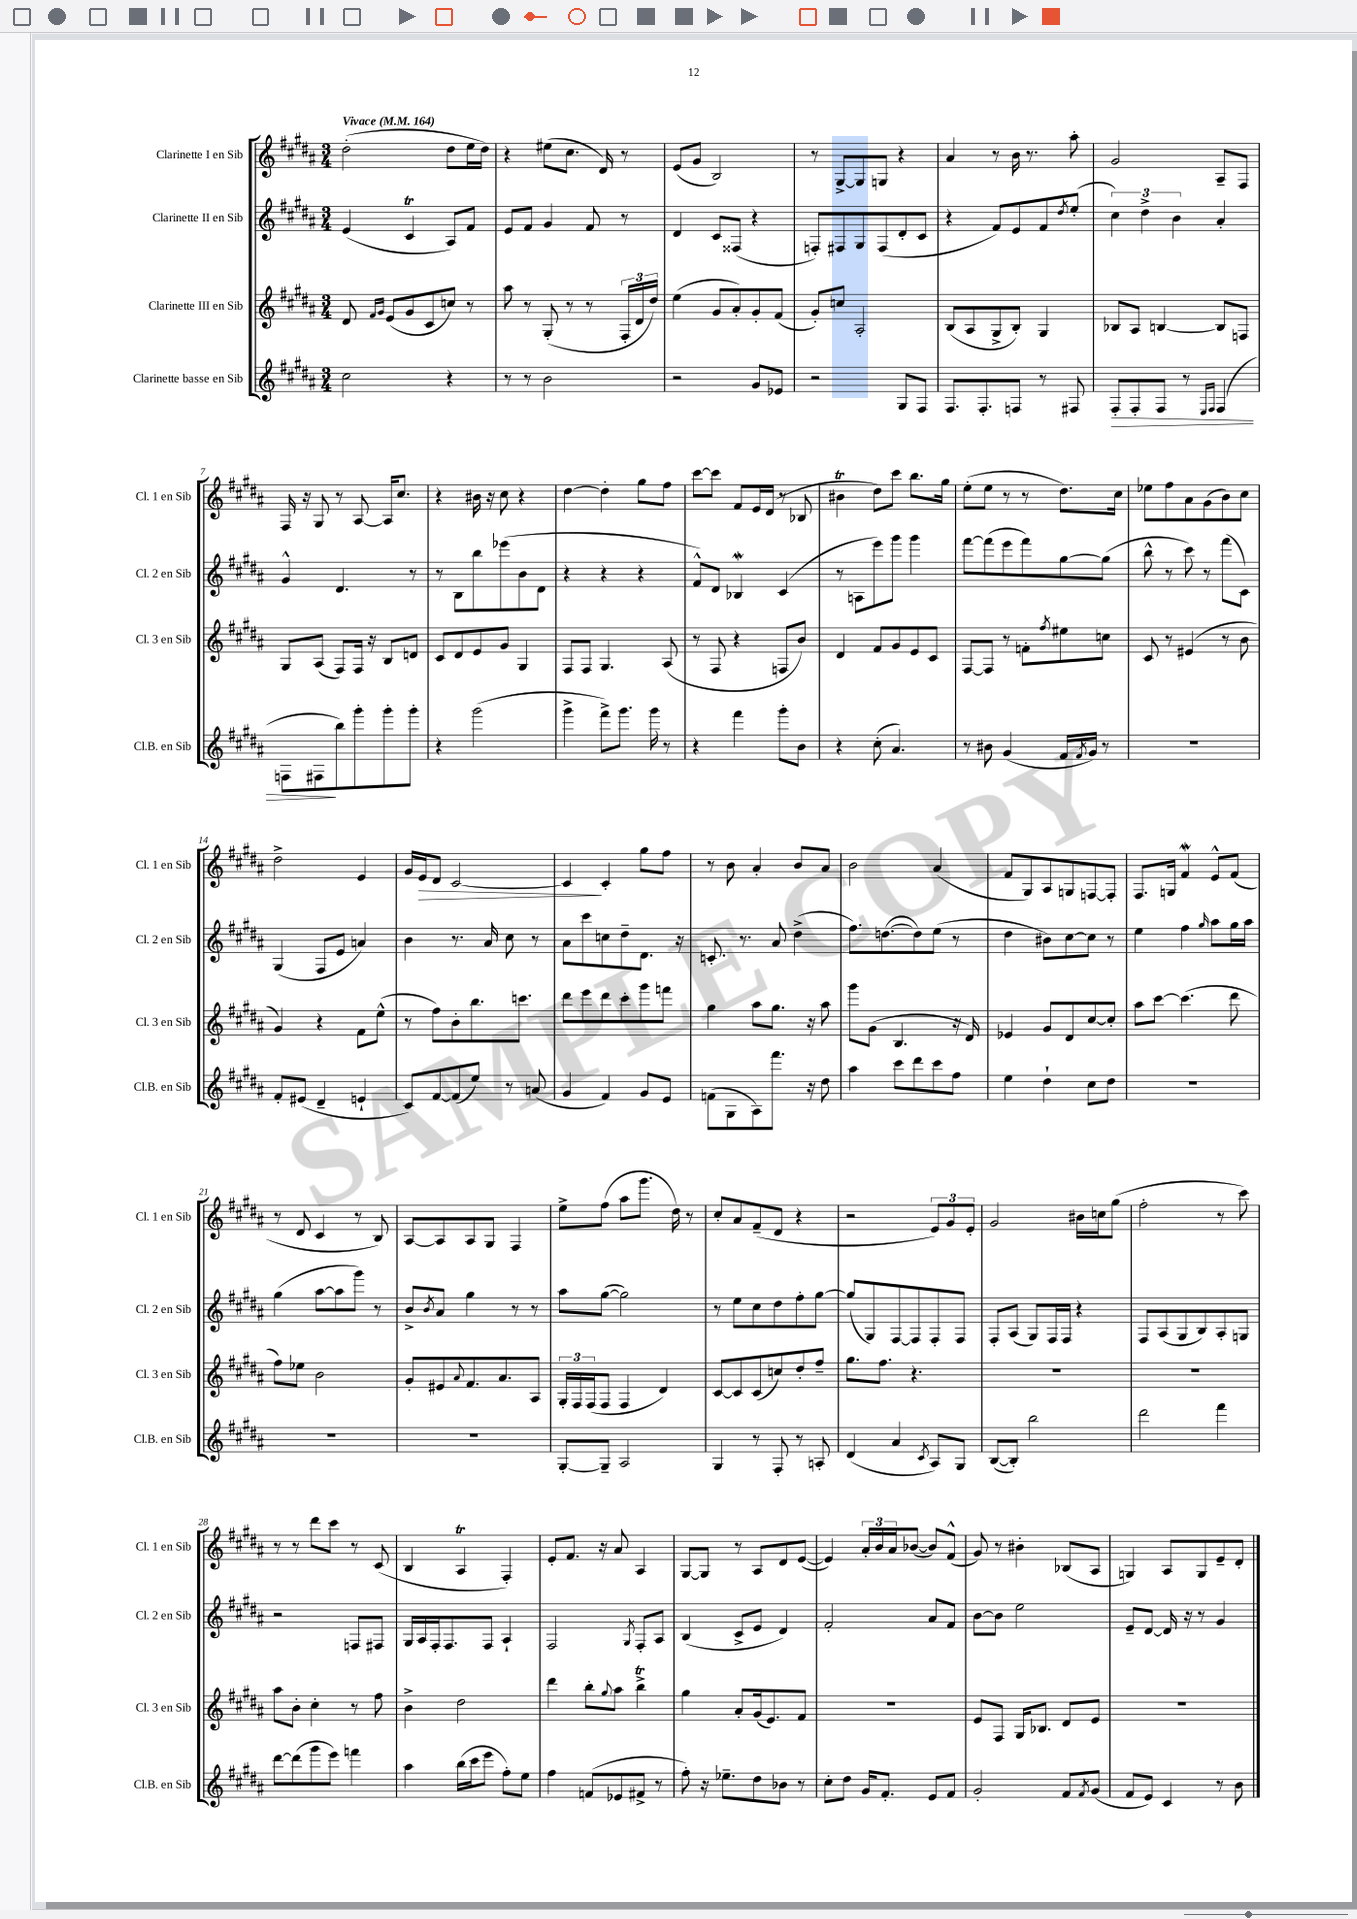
<<
\new StaffGroup <<
\new Staff = "s0" \with { instrumentName = "Clarinette I en Sib" shortInstrumentName = "Cl. 1 en Sib" } {
    \clef treble \key b \major \numericTimeSignature \time 3/4 \tempo "Vivace" 4 = 164
    dis''2-.( dis''8 e''16 dis''16) |
    r4 eis''8( cis''8. dis'16) r8 |
    e'8( gis'8 b2) |
    r8 gis8~-> gis8 g8 r4 |
    ais'4 r8 b'16 r8. ais''8-. |
    gis'2 ais8-- fis8 |
    fis16 r16 gis8 r8 ais8~ ais16 cis''8. |
    r4 bis'16 r16 cis''8 r4 |
    dis''4~ dis''4-. gis''8 fis''8 |
    cis'''8~ cis'''8 fis'8 e'16 dis'16( r8 bes8 |
    bis'4\trill dis''8) cis'''8 b''8. gis''16 |
    e''8-.( e''8 r8 r8 dis''8.) cis''16 |
    ees''8 fis''8 ais'8 gis'8( b'8) cis''8 |
    dis''2-> e'4 |
    gis'16 e'16\> dis'8 cis'2~ |
    cis'4\! cis'4-. gis''8 fis''8 |
    r8 b'8 ais'4-. b'8 ais'8 |
    b'2 ais'4( |
    fis'8 gis8) ais8 g8 f8~ f8-. |
    fis8. g16 fis'4\mordent e'8-^ fis'8( |
    r8 dis'8 cis'4 r8 b8) |
    ais8~ ais8 ais8 gis8 fis4 |
    e''8-> fis''8( ais''8 gis'''8. dis''16) r8 |
    cis''8-. ais'8 fis'8--( dis'8 r4 |
    r2 \tuplet 3/2 { e'8) gis'8 e'8-. } |
    gis'2 bis'16 c''16 gis''8( |
    fis''2-. r8 cis'''8) |
    r8 r8 dis'''8 cis'''8 r8 cis'8( |
    b4 ais4\trill fis4-.) |
    e'8-. fis'8. r16 ais'8 ais4 |
    gis8~ gis8 r8 ais8 dis'8 e'8~( |
    e'4) \tuplet 3/2 { ais'16-. b'16 ais'16 } bes'8~( bes'8) fis'8-^( |
    gis'8) r8 bis'4-. bes8( ais8 |
    g4) ais8 g8 e'8-- dis'8-. \bar "|." |
}
\new Staff = "s1" \with { instrumentName = "Clarinette II en Sib" shortInstrumentName = "Cl. 2 en Sib" } {
    \clef treble \key b \major \numericTimeSignature \time 3/4
    e'4( cis'4\trill ais8) fis'8 |
    e'8 fis'8 gis'4 fis'8 r8 |
    dis'4 cis'8 fisis8( r4 |
    f8-.) fis8 gis8 fis8( dis'8-. cis'8 |
    r4 fis'8) e'8 fis'8 \acciaccatura { dis''8 } e''8-.( |
    \tuplet 3/2 { cis''4) dis''4-> b'4 } ais'4-. |
    gis'4-^ dis'4. r8 |
    r8 b8 b''8 ees'''8( b'8 dis'8 |
    r4 r4 r4 |
    fis'8-^) dis'8 bes4\mordent cis'4( |
    r8 a8 e'''8) gis'''8 gis'''4 |
    fis'''8~ fis'''8( e'''8 fis'''8) gis''8~ gis''8( |
    b''8-^ r8 cis'''8) r8 fis'''8( cis'8) |
    gis4( fis8 e'8 a'4) |
    b'4 r8. ais'16 cis''8 r8 |
    ais'8 cis'''8 c''8 dis''8-- dis'8. r16 |
    c'8.-. r8. ais'8 dis''4->( |
    fis''8.) d''8.~( d''8) e''8( r8 |
    dis''4 bis'8) cis''8~ cis''8 r8 |
    e''4 fis''4 \grace { gis''16 } ais''8 gis''16 ais''16 |
    gis''4( ais''8~ ais''8 gis'''8) r8 |
    b'8-> \acciaccatura { b'8 } ais'8 gis''4 r8 r8 |
    ais''8 gis''8~( gis''2) |
    r8 e''8 cis''8 dis''8 fis''8-. gis''8~ |
    gis''8( gis8) fis8~ fis8 fis8-. fis8 |
    fis8-. ais8( gis8) fis16 fis16 r4 |
    fis8 ais8( gis8 b8) ais8-. g8 |
    r2 f8 fis8 |
    gis16 ais16 fis16-. fis8. fis8 ais4-! |
    fis2 \acciaccatura { gis8 } fis8-. ais8 |
    b4( cis'8-> e'8 dis'4) |
    fis'2-. ais'8 fis'8 |
    b'8~ b'8 e''2 |
    e'8-- dis'8~ dis'16 r16 r8 gis'4 \bar "|." |
}
\new Staff = "s2" \with { instrumentName = "Clarinette III en Sib" shortInstrumentName = "Cl. 3 en Sib" } {
    \clef treble \key b \major \numericTimeSignature \time 3/4
    dis'8 \grace { fis'16 gis'16 } e'8( gis'8 cis'8 c''8) r8 |
    ais''8 r8 gis8-.( r8 r8 \tuplet 3/2 { fis16-. dis'16 dis''16) } |
    e''4( gis'8 ais'8-.) gis'8-. fis'8( |
    gis'8-.) c''8 ais2-. |
    b8( ais8 gis8-> b8-.) gis4 |
    bes8 ais8 b4~ b8 f8 |
    gis8 ais8( fis8) fis16 r16 b8 d'8 |
    cis'8 dis'8 e'8 gis'8 gis4 |
    fis8 fis8 gis4. ais8( |
    r8 fis8 r4 f8 b'8) |
    dis'4 fis'8 gis'8 e'8 cis'8 |
    fis8~ fis8 r8 f'8-. \acciaccatura { fis''8 } eis''8 c''8 |
    cis'8 r8 eis'4( r8 b'8 |
    gis'4) r4 fis'8 e''8-^( |
    r8 fis''8) b'8-. b''8. c'''8. |
    dis'''8 e'''8 dis'''8 cis'''8-. gis'''8 f'''8 |
    gis''4 ais''8 gis''8. r16 ais''8 |
    gis'''8 gis'8( b4. r16 dis'16) |
    ees'4 gis'8 dis'8 cis''8~ cis''8-. |
    ais''8 cis'''8~ cis'''4.( dis'''8 |
    fis''8) ees''8 b'2 |
    gis'8-. eis'8 \appoggiatura { ais'8 } fis'8. ais'8. ais8 |
    \tuplet 3/2 { gis16-. fis16 fis16( } fis8 fis4 dis'4) |
    cis'8~ cis'8 cis'8( c''8) dis''8-. fis''8-- |
    gis''8. fis''8. r4. |
    R2. |
    R2. |
    ais''8 b'8-. cis''4-. r8 fis''8 |
    b'4-> dis''2 |
    dis'''4 b''8-. \appoggiatura { gis''8 } ais''8 b''4->\trill |
    gis''4 ais'8-. gis'16( e'8.) fis'8 |
    R2. |
    e'8 fis8 gis16 bes8. dis'8 e'8 |
    R2. \bar "|." |
}
\new Staff = "s3" \with { instrumentName = "Clarinette basse en Sib" shortInstrumentName = "Cl.B. en Sib" } {
    \clef treble \key b \major \numericTimeSignature \time 3/4
    cis''2 r4 |
    r8 r8 b'2 |
    r2 gis'8 ees'8 |
    r2 gis8 fis8 |
    fis8. fis8.-. f8 r8 fis8 |
    fis8-.\> fis8-. fis8 r8 \grace { e16 fis16 } fis4( |
    f8 fis8\! b''8) gis'''8-. gis'''8-. gis'''8-. |
    r4 gis'''2( |
    gis'''4-> fis'''8->) gis'''8. gis'''16 r8 |
    r4 fis'''4 gis'''8-. b'8 |
    r4 cis''8-.( ais'4.) |
    r8 bis'8 gis'4( fis'16 \acciaccatura { fis'8 } gis'16) r8 |
    R2. |
    fis'8-. eis'8( dis'4-- e'4-! |
    cis'8) fis'8~ fis'8( e''8) r8 a'8( |
    gis'4 fis'4) gis'8 e'8 |
    f'8( gis8 ais8) fis'''8. r16 dis''8 |
    ais''4 cis'''8 dis'''8 cis'''8 fis''8 |
    e''4 dis''4-! cis''8 dis''8 |
    R2. |
    R2. |
    R2. |
    gis8~-. gis8-- ais2 |
    gis4 r8 fis8-. r8 a8-. |
    dis'4( ais'4 \acciaccatura { cis'8 } ais8) gis8 |
    b8~( b8-.) b''2 |
    dis'''2 fis'''4 |
    dis'''8~ dis'''8( gis'''8 e'''8) f'''4 |
    ais''4 b''16( cis'''16 e'''8 fis''8-.) e''8 |
    fis''4 f'8( ees'8 fis'8-> r8 |
    fis''8-.) r16 ees''8.-- dis''8 bes'8 r8 |
    cis''8-. dis''8 gis'16 fis'8.-. e'8 fis'8 |
    gis'2-. fis'8 \acciaccatura { fis'8 } gis'8( |
    fis'8 e'8) cis'4 r8 b'8 \bar "|." |
}
>>
>>
